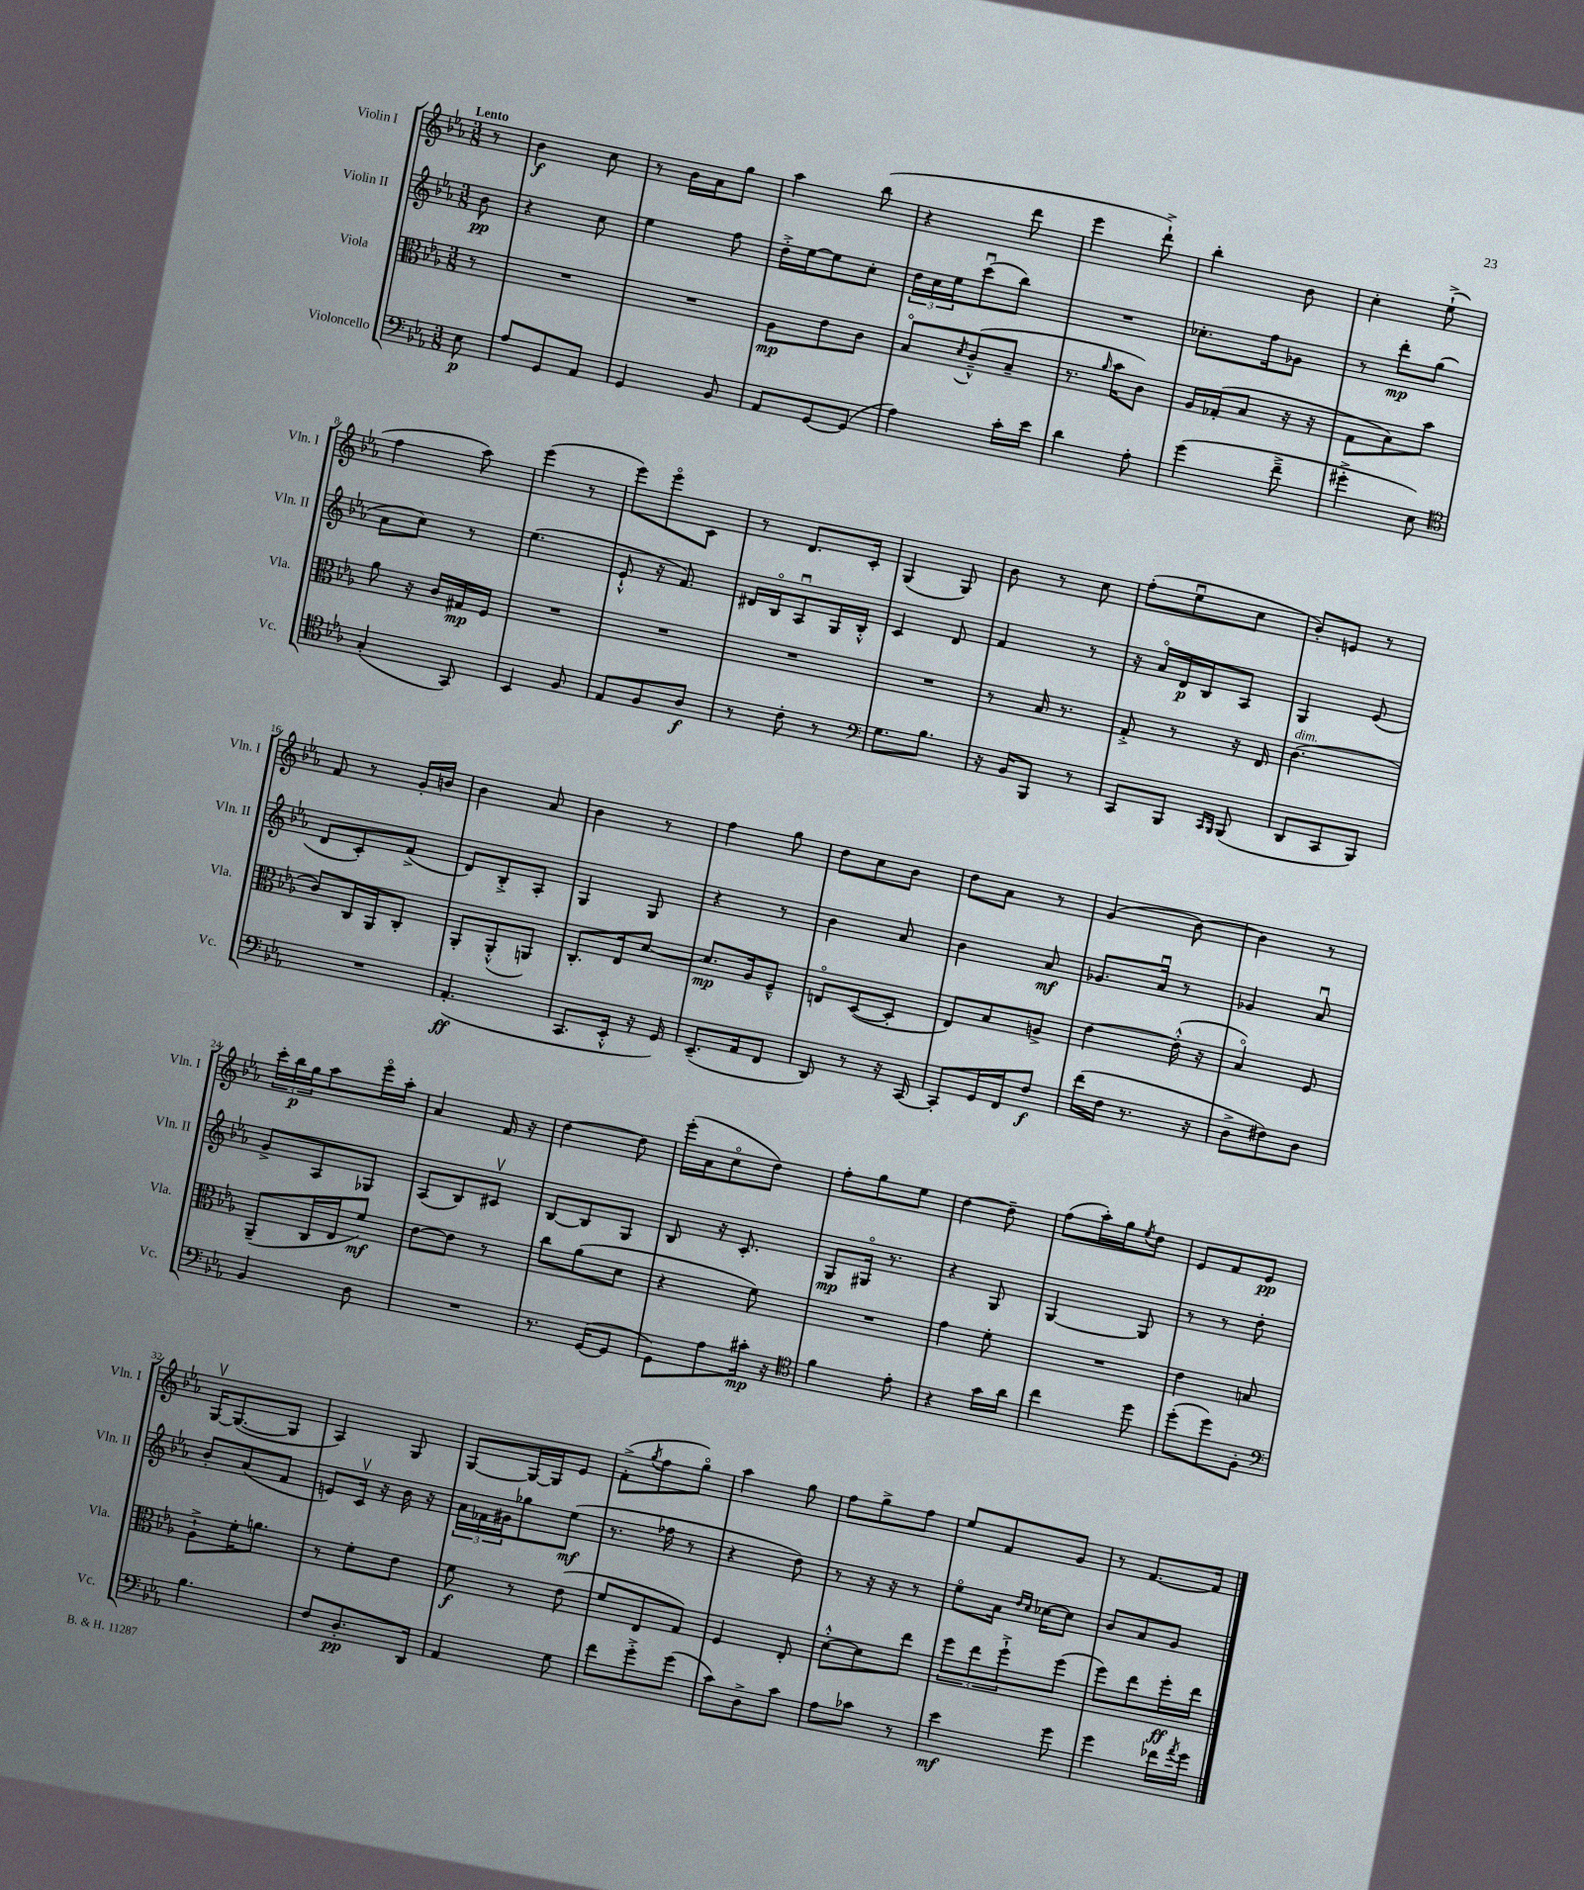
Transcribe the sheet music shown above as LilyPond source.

<<
\new StaffGroup <<
\new Staff = "s0" \with { instrumentName = "Violin I" shortInstrumentName = "Vln. I" } {
    \clef treble \key ees \major \numericTimeSignature \time 3/8 \partial 8 \tempo "Lento"
    r8 |
    bes'4\f c''8 |
    r8 bes'16 aes'16 g''8 |
    aes''4 bes''8( |
    r4 d'''8 |
    ees'''4 d'''8-!->) |
    bes''4-. bes'8 |
    c''4-. ees''8-!->( |
    f''4 aes''8) |
    ees'''4( r8 |
    ees'''8) ees'''8\flageolet c'8 |
    r8 d'8. c'16-. |
    g4( g8) |
    bes'8 r8 c''8 |
    f''8-.( ees''8\downbow c''8 |
    bes'8-.) e'8 r8 |
    f'8 r8 g'16-. b'16 |
    bes'4 aes'8 |
    bes'4 r8 |
    f''4 g''8 |
    d''8 c''8 bes'8 |
    d''8 aes'8 r8 |
    g'4( bes'8~) |
    bes'4 r8 |
    \tuplet 3/2 { c'''16-. bes''16\p g''16 } aes''8 ees'''16\flageolet aes''16-. |
    aes'4 f'16 r16 |
    d''4~ d''8 |
    ees'''16-.( aes'16 c''8\flageolet d''8) |
    f''8-. g''8 ees''8 |
    d''4~ d''8-- |
    f''8( aes''16-.) g''16 \acciaccatura { ees''8 } d''8 |
    ees'8 f'8 ees'8\pp |
    g16~\upbow g8.~( g8 |
    aes4) g8 |
    g8~ g16~ g16 ees'8 |
    f'8-.->( \acciaccatura { g''8 } f''8 g''8\flageolet) |
    aes''4 g''8 |
    f''8 g''8-> f''8 |
    ees''8 f'8 g'8 |
    r8 f'8.~ f'16 \bar "|." |
}
\new Staff = "s1" \with { instrumentName = "Violin II" shortInstrumentName = "Vln. II" } {
    \clef treble \key ees \major \numericTimeSignature \time 3/8 \partial 8
    bes'8\pp |
    r4 c''8 |
    ees''4 f''8 |
    d''16-.-> ees''16~ ees''8 c''8-. |
    \tuplet 3/2 { d''16 c''16 ees''16 } c'''8\downbow( bes''8) |
    R4. |
    ces''8.-. f''16 ges'8 |
    r8 d'''8-.\mp g''8( |
    aes'8 c''8) r8 |
    ees''4.( |
    ees'8-!-^ r16 f'8.) |
    dis'16 bes16\flageolet aes8\downbow g16 bes16-.-^ |
    c'4 d'8 |
    f'4 r8 |
    r16 aes'16\flageolet d'16\p bes16 aes8 |
    g4 ees'8( |
    d'8 c'8-.) f'8->( |
    d'8) bes8-.-> aes8-. |
    g4 g8 |
    r4 r8 |
    bes'4 aes'8 |
    bes'4 aes'8\mf |
    ges'8. aes'16\downbow r8 |
    ges'4 aes'8\downbow |
    g'8-> aes8 ges8 |
    aes8( bes8) cis'8\upbow |
    bes8~ bes8 g8 |
    bes8 r16 c'8.-. |
    g8\mp gis16\flageolet r8. |
    r4 g8 |
    g4~ g8 |
    r8 r8 d''8-. |
    bes'8-. aes'8( f'8 |
    e'8) c'16\upbow r16 bes'16 r16 |
    \tuplet 3/2 { aes'16 fes'16 gis'16 } ges''8 ees''8\mf( |
    r8. fes''16 r8 |
    r4 d''8) |
    r8 r16 r16 r8 |
    ees''8\flageolet aes'16 \grace { d''16 c''16 } ces''16~ ces''8 |
    bes'8 aes'8 g'8 \bar "|." |
}
\new Staff = "s2" \with { instrumentName = "Viola" shortInstrumentName = "Vla." } {
    \clef alto \key ees \major \numericTimeSignature \time 3/8 \partial 8
    r8 |
    R4. |
    R4. |
    aes8\mp ees'8 c'8 |
    bes8\flageolet \acciaccatura { d'8 } c'8---^( bes8-- |
    r8. \grace { aes'16 } bes'16 c'8) |
    aes16 ges16-.( bes8 r16 r16 |
    g8 bes8) bes'8 |
    aes'8 r16 c'16 gis16\mp f16 |
    R4. |
    R4. |
    R4. |
    R4. |
    r8 bes16 r8. |
    g8-.-> r8 r16 ees16 |
    c'4.^\markup { \italic "dim." }( |
    c'8) c16 aes,16 c8-. |
    aes,8-. aes,8-.-^( a,8) |
    c8.-. ees16 d'8~ |
    d'8.\mp aes16 f8---^ |
    e8\flageolet d8~( d8-. |
    ees8) bes8 a8-> |
    ees'4~ ees'16-.-^( r16 |
    bes4\flageolet) f8 |
    aes,8--( c16 ees16 f'8\mf) |
    ees'8~ ees'8 r8 |
    c''8 aes'8( d'8 |
    r4 f'8) |
    R4. |
    g'4 f'8-. |
    R4. |
    ees'4 b8 |
    aes8-!-> f'16-. a'8. |
    r8 f'8-. ees'8 |
    f'8\f r8 ees'8( |
    f'8 ees8 g8) |
    f4 ees8-. |
    d'8~-.-^ d'8 ees''8 |
    \tuplet 3/2 { f''8 ees''8 f''8-!-> } f''8( |
    f''8) ees''8 f''16-.\ff ees''16 \bar "|." |
}
\new Staff = "s3" \with { instrumentName = "Violoncello" shortInstrumentName = "Vc." } {
    \clef bass \key ees \major \numericTimeSignature \time 3/8 \partial 8
    ees8\p |
    aes8 g,8 aes,8 |
    g,4 bes,8 |
    aes,8 g,8~ g,8( |
    aes4) c'16-. ees'16 |
    d'4 aes8-. |
    g'4( f'8---> |
    gis'4-.-> ees8) |
    \clef tenor g4-.( g,8) |
    bes,4 f8 |
    ees8 f8 aes8\f |
    r8 c'8-. r8 |
    \clef bass g8. bes8. |
    r16 bes,16 bes,,8 r8 |
    c,8 bes,,8 \grace { c,16 bes,,16 } bes,,8( |
    d,8 c,8 bes,,8) |
    R4. |
    aes,4.-.\ff( |
    c,8. ees,16-.-^ r16 g,16) |
    ees,8.--( aes,16 f,8 |
    d,8) r8 r16 c,16~ |
    c,8-. g,16 f,16 f8\f |
    f'16( f16 r8. r16 |
    d8-> fis8) d8 |
    bes,4 d8 |
    R4. |
    r8. g,16~( g,8 |
    g,8) aes8 cis'16-.\mp r16 |
    \clef tenor f'4 ees'8-. |
    r4 g'16 aes'16 |
    c''4 d''8 |
    d''8-.( d''8) f8-. |
    \clef bass bes4. |
    f8 d8.-.\pp d,16 |
    aes,4 g8 |
    f'8 g'8-.-> g'8( |
    c'8) d8-> c'8 |
    aes8 ces'8 r8 |
    ees'4\mf g'8 |
    g'4 fes'16 \acciaccatura { aes'8 } g'16 \bar "|." |
}
>>
>>
